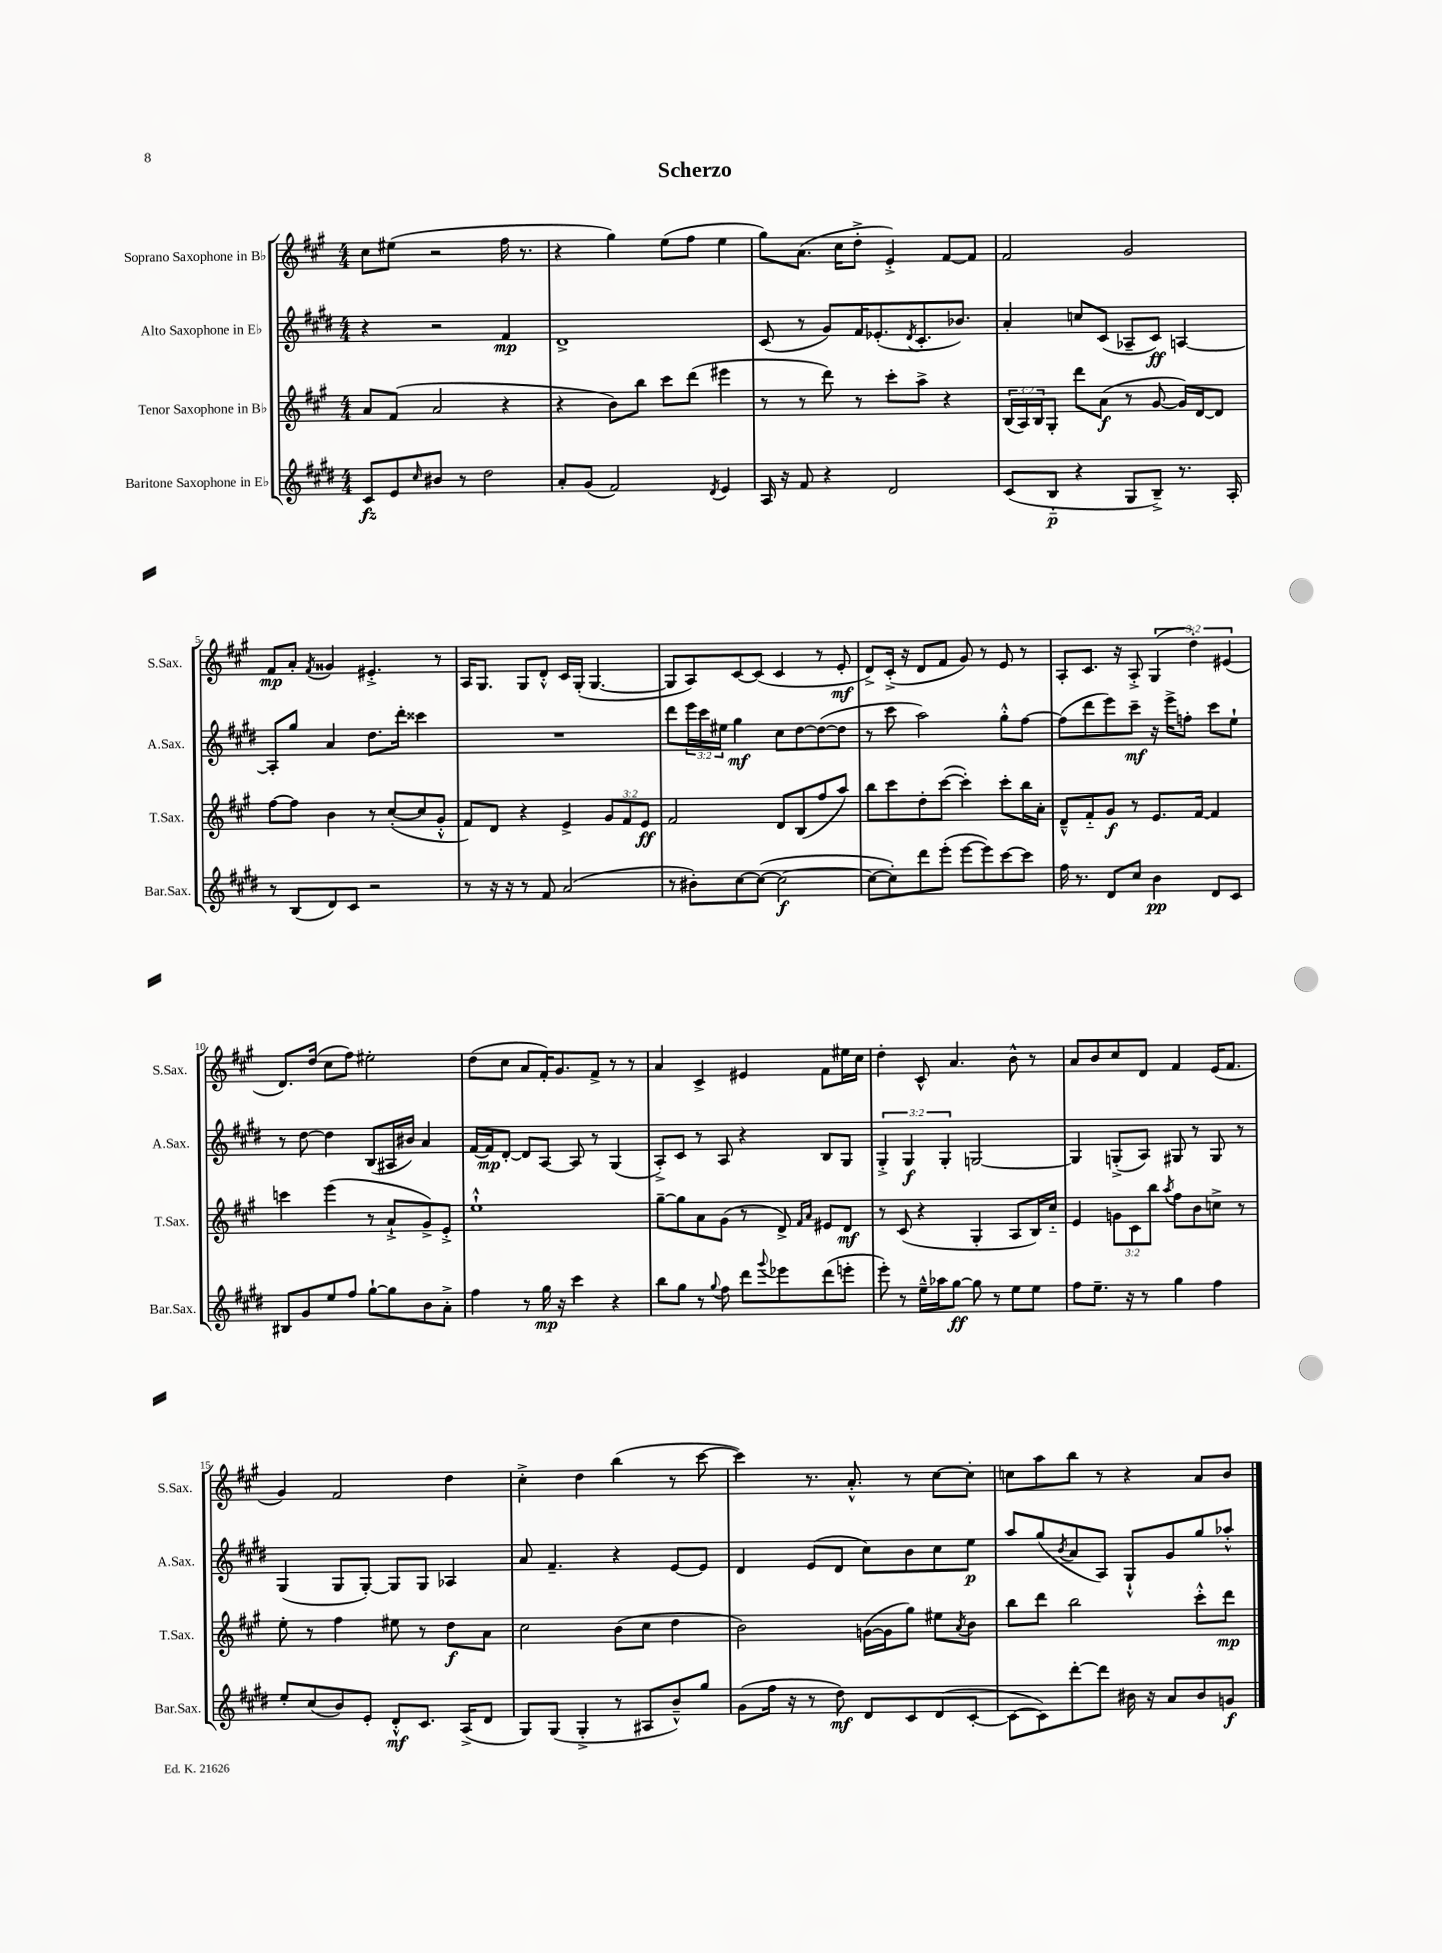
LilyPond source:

\header { title = "Scherzo" }
<<
\new StaffGroup <<
\new Staff = "s0" \with { instrumentName = "Soprano Saxophone in Bb" shortInstrumentName = "S.Sax." } {
    \clef treble \key a \major \numericTimeSignature \time 4/4 \override Staff.TupletNumber.text = #tuplet-number::calc-fraction-text
    cis''8 eis''8( r2 fis''16 r8. |
    r4 gis''4) e''8( fis''8 e''4 |
    gis''8) a'8.( cis''16 d''8-.-> e'4-.->) fis'8~ fis'8 |
    fis'2 gis'2 |
    fis'8\mp a'8-. \acciaccatura { fis'8 } gisis'4 eis'4.-.-> r8 |
    a16 gis8. gis8 d'8-.-^ cis'16 gis16-.( gis4.~ |
    gis8 a8) cis'8~ cis'8( cis'4 r8 e'8-.\mf |
    d'8->) cis'16-.->( r16 d'8 fis'8 gis'8) r8 e'8 r8 |
    a8-. cis'8. r16 a8-.-> \tuplet 3/2 { gis4( d''4-.) eis'4( } |
    d'8.) d''16( cis''8 fis''8) eis''2-. |
    d''8( cis''8 a'8 fis'16-.) gis'8. fis'8-> r8 r8 |
    a'4 cis'4-> eis'4 fis'8 eis''16 cis''16 |
    d''4-. cis'8-^ a'4. b'8-^ r8 |
    a'8 b'8 cis''8 d'8 fis'4 e'16( fis'8. |
    gis'4) fis'2 d''4 |
    cis''4-.-> d''4 b''4( r8 cis'''8~ |
    cis'''4) r8. a'8.-.-^ r8 cis''8~ cis''8-. |
    c''8 a''8 b''8 r8 r4 a'8 b'8 \bar "|." |
}
\new Staff = "s1" \with { instrumentName = "Alto Saxophone in Eb" shortInstrumentName = "A.Sax." } {
    \clef treble \key e \major \numericTimeSignature \time 4/4 \override Staff.TupletNumber.text = #tuplet-number::calc-fraction-text
    r4 r2 fis'4\mp |
    dis'1-> |
    cis'8( r8 gis'8) fis'16 ees'8.-.( \acciaccatura { dis'8 } cis'8.-. bes'8.) |
    a'4-. c''8 cis'8( aes8-- cis'8\ff) a4~ |
    a8-. gis''8 a'4 dis''8. dis'''16-. cisis'''4 |
    R1 |
    dis'''8 \tuplet 3/2 { e'''16 cis'''16 eis''16 } gis''4\mf cis''8 dis''8~ dis''8~( dis''8 |
    r8 cis'''8 a''2) gis''8-.-^ fis''8~ |
    fis''8( dis'''8 e'''8) cis'''8--\mf r16 e'''16-> f''8-. cis'''8 e''8-! |
    r8 dis''8~ dis''4 b8( ais16 bis'16) a'4 |
    fis'16~ fis'16\mp dis'8~-. dis'8 a8~ a8 r8 gis4( |
    a8-.->) cis'8 r8 a8 r4 b8 gis8 |
    \tuplet 3/2 { gis4-.-> gis4\f gis4-. } g2~ |
    g4 g8-.->( a8) gis8 r8 gis8 r8 |
    gis4( gis8 gis8~-.) gis8 gis8 aes4 |
    a'8 fis'4.-- r4 e'8~ e'8 |
    dis'4 e'8( dis'8 cis''8) b'8 cis''8 e''8\p |
    a''8 gis''8( \acciaccatura { b'8 } a'8 a8) gis8-!-^ gis'8 gis''8 aes''8-.-^ \bar "|." |
}
\new Staff = "s2" \with { instrumentName = "Tenor Saxophone in Bb" shortInstrumentName = "T.Sax." } {
    \clef treble \key a \major \numericTimeSignature \time 4/4 \override Staff.TupletNumber.text = #tuplet-number::calc-fraction-text
    a'8 fis'8( a'2 r4 |
    r4 b'8) b''8 cis'''8 d'''8( eis'''4 |
    r8 r8 d'''8) r8 cis'''8-. a''8-> r4 |
    \tuplet 3/2 { b16( a16) b16 } gis8-. d'''8 a'8\f( r8 gis'8~ gis'16) d'16~ d'8 |
    fis''8~ fis''8 b'4 r8 cis''8~-.( cis''8 gis'8-.-^ |
    fis'8) d'8 r4 e'4-> \tuplet 3/2 { gis'8 fis'8 e'8\ff } |
    fis'2 d'8 b8( fis''8 a''8) |
    b''8 cis'''8 d''8-. cis'''8~( cis'''4-.) cis'''8-. b''16 a'16-. |
    d'8---^ fis'8-_ gis'8\f r8 e'8. fis'16~ fis'4 |
    c'''4 e'''4( r8 a'8-!-> gis'8->) e'8-.-> |
    e''1-!-^ |
    gis''8~-- gis''8 a'8 gis'8( r8 d'8->) \grace { fis'16 a'16 } eis'8 d'8\mf |
    r8 cis'8( r4 gis4-. a8 b16) cis''16-_ |
    e'4 \tuplet 3/2 { g'8 cis'8 b''8 } \acciaccatura { a''8 } fis''8 b'8 c''8-> r8 |
    e''8-. r8 fis''4 eis''8 r8 d''8\f a'8 |
    cis''2 b'8( cis''8 d''4 |
    b'2) g'16~( g'16 gis''8) eis''8 \acciaccatura { a'8 } b'8 |
    b''8 d'''8 b''2 cis'''8-.-^ d'''8\mp \bar "|." |
}
\new Staff = "s3" \with { instrumentName = "Baritone Saxophone in Eb" shortInstrumentName = "Bar.Sax." } {
    \clef treble \key e \major \numericTimeSignature \time 4/4
    cis'8\fz e'8 \grace { cis''16 } bis'8 r8 dis''2 |
    a'8-. gis'8( fis'2) \acciaccatura { dis'8 } e'4 |
    a16 r16 fis'8 r4 dis'2 |
    cis'8( b8-_\p r4 gis8 b8--->) r8. a16-. |
    r8 b8( dis'8) cis'8 r2 |
    r8 r16 r16 r8 fis'8 a'2( |
    r8 bis'8-.) cis''8~ cis''8~( cis''2~\f |
    cis''8~ cis''8-.) dis'''8 e'''8-.( e'''8~ e'''8) cis'''8~ cis'''8 |
    fis''16 r8. dis'8 cis''8 b'4\pp dis'8 cis'8 |
    bis8 gis'8 e''8 fis''8 gis''8~-! gis''8 b'8 a'8-.-> |
    fis''4 r8 gis''16\mp r16 cis'''4 r4 |
    b''8 gis''8 r8 \appoggiatura { gis''8 } fis''8 dis'''8 \appoggiatura { gis'''8 } ees'''8 dis'''8( e'''8-. |
    e'''8-.) r8 e''16---^ aes''16 gis''8~\ff gis''8 r8 e''8 e''8 |
    fis''8 e''8.-- r16 r8 gis''4 fis''4 |
    e''8-. cis''8( b'8) e'8-. dis'8-.-^\mf cis'8. a16->( dis'8 |
    gis8) gis8( gis4-.-> r8 ais8 b'8---^) gis''8 |
    gis'8( fis''16 r16 r8 dis''8\mf) dis'8 cis'8 dis'8( cis'8~-. |
    cis'8~ cis'8) dis'''8~-. dis'''8 bis'16 r16 a'8 bis'8 g'8\f \bar "|." |
}
>>
>>
